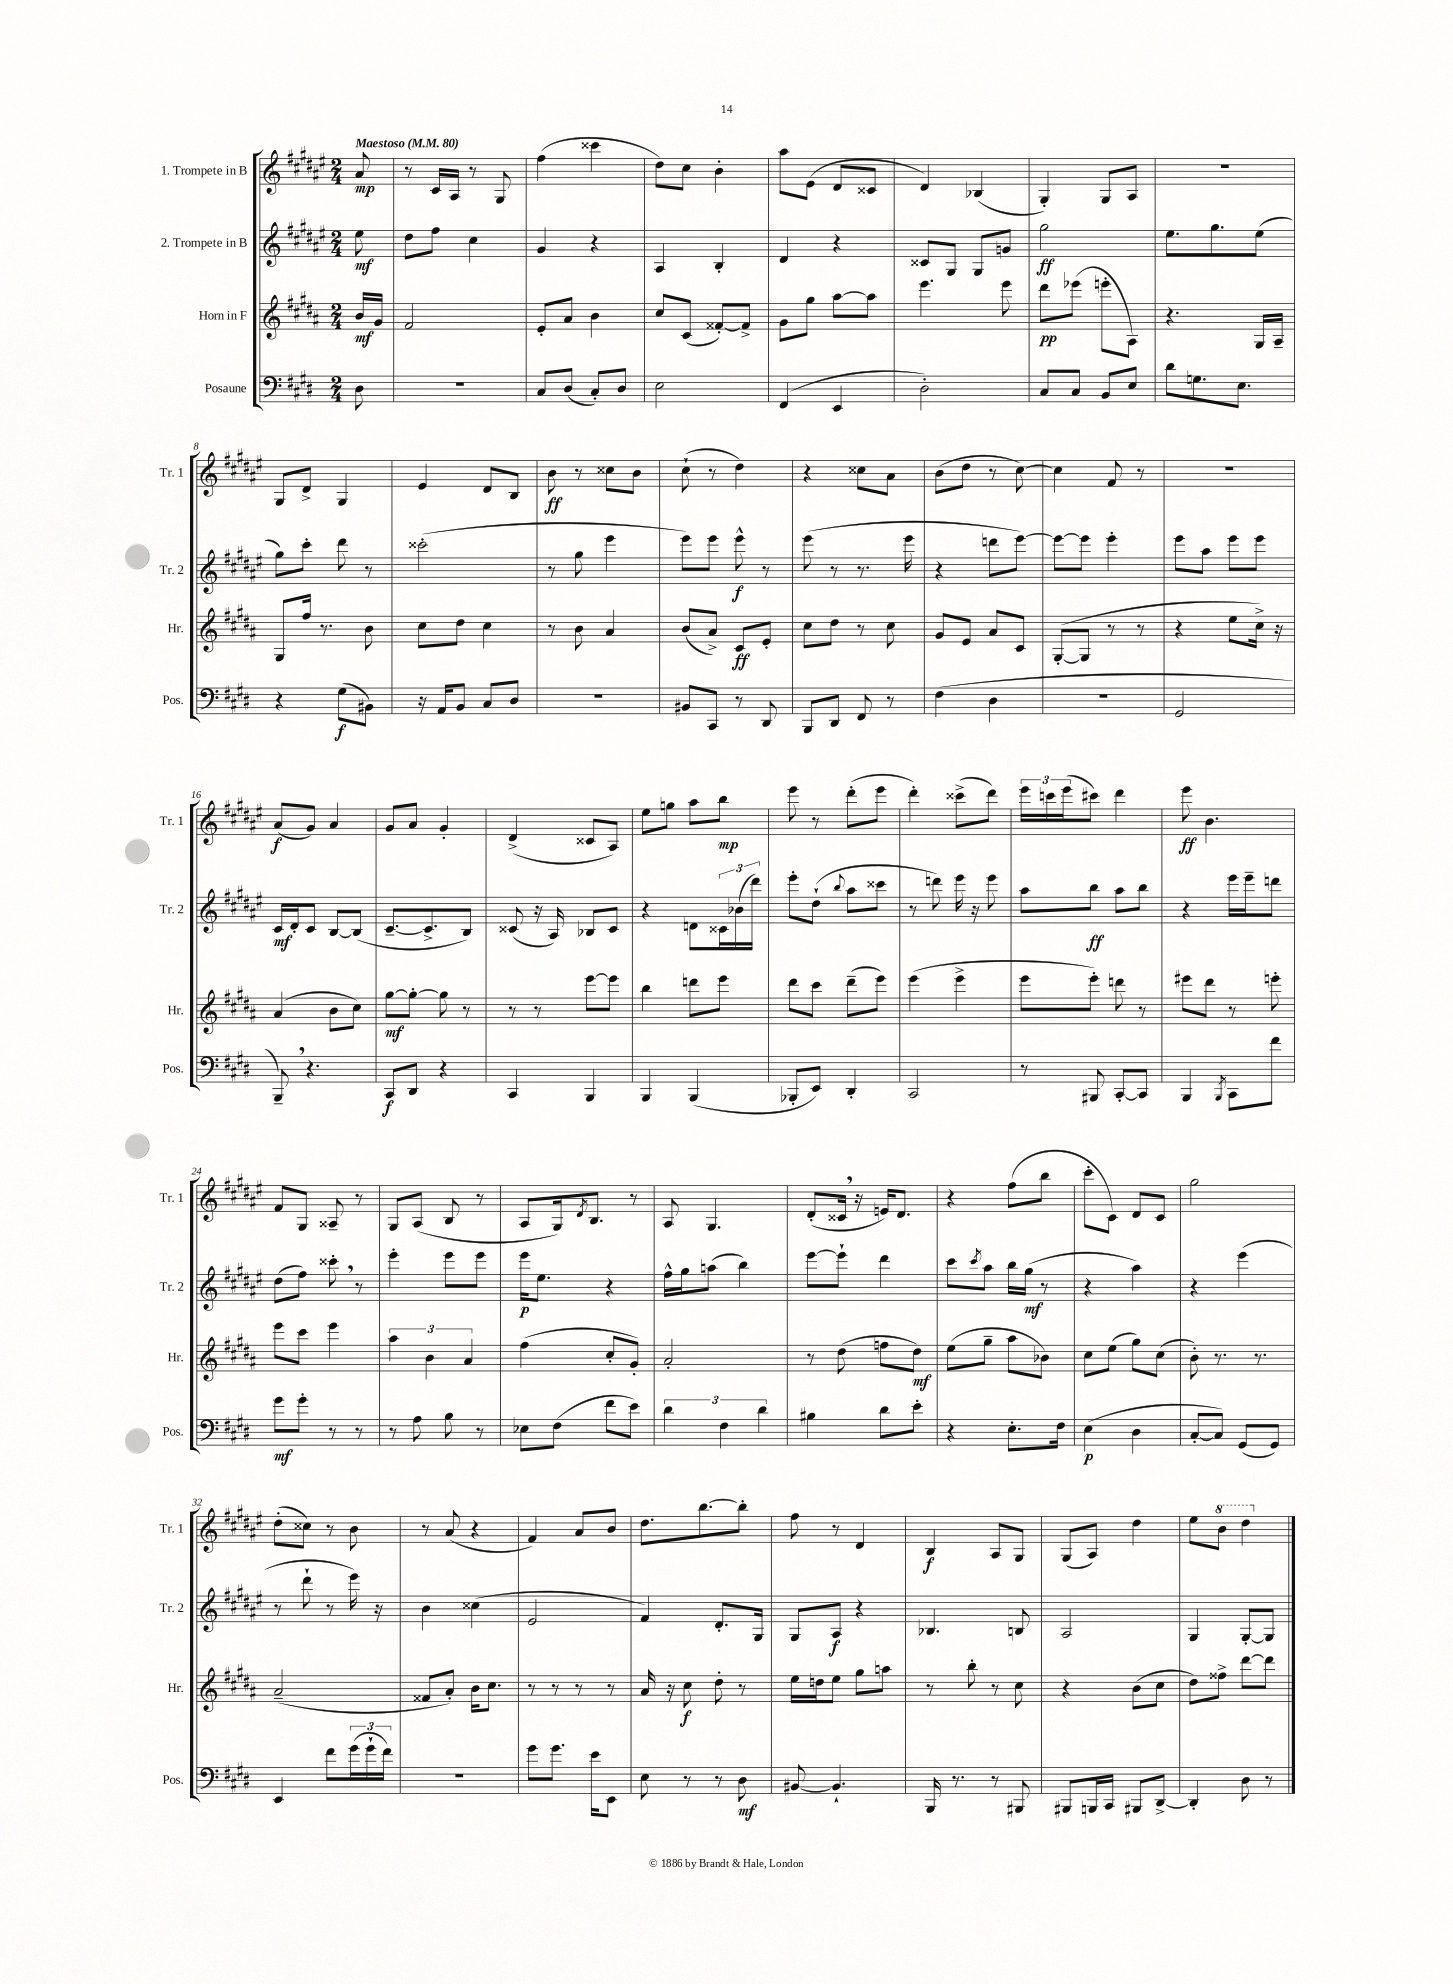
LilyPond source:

<<
\new StaffGroup <<
\new Staff = "s0" \with { instrumentName = "1. Trompete in B" shortInstrumentName = "Tr. 1" } {
    \clef treble \key fis \major \numericTimeSignature \time 2/4 \partial 8 \tempo "Maestoso" 4 = 80
    ais'8\mp |
    r8 cis'16 ais16 r8 gis8 |
    fis''4( cisis'''4 |
    dis''8) cis''8 b'4-. |
    ais''8 eis'8( dis'8 cisis'8 |
    dis'4) bes4( |
    gis4-.) gis8 ais8 |
    r2 |
    gis8 dis'8-> gis4 |
    eis'4 dis'8 b8 |
    b'8\ff r8 cisis''8 b'8 |
    cis''8-!( r8 dis''4) |
    r4 cisis''8 ais'8 |
    b'8( dis''8 r8 cis''8~) |
    cis''4 fis'8 r8 |
    R2 |
    ais'8\f( gis'8) ais'4 |
    gis'8 ais'8 gis'4-. |
    dis'4->( cisis'8 ais8) |
    eis''8 g''8 ais''8 b''8\mp |
    eis'''8 r8 dis'''8-.( eis'''8 |
    dis'''4-.) cisis'''8->( dis'''8) |
    \tuplet 3/2 { eis'''16 c'''16 eis'''16( } cis'''8) dis'''4 |
    eis'''8\ff b'4. |
    fis'8 gis8 aisis8-- r8 |
    gis8 ais8( b8 r8 |
    ais8 gis16) \acciaccatura { dis'8 } b8. r8 |
    ais8 gis4. |
    dis'8-.( cisis'16 \breathe r16 e'16) dis'8. |
    r4 fis''8( b''8 |
    cis'''8-. cis'8) dis'8 cis'8 |
    gis''2 |
    dis''8-.( cisis''8) r8 b'8 |
    r8 ais'8( r4 |
    fis'4) ais'8 b'8 |
    dis''8. b''8.~ b''8-. |
    fis''8 r8 dis'4 |
    b4\f ais8 gis8 |
    gis8( ais8) dis''4 |
    eis''8 \ottava #1 b''8 dis'''4 \ottava #0 \bar "|." |
}
\new Staff = "s1" \with { instrumentName = "2. Trompete in B" shortInstrumentName = "Tr. 2" } {
    \clef treble \key fis \major \numericTimeSignature \time 2/4 \partial 8
    eis''8\mf |
    dis''8 fis''8 cis''4 |
    gis'4 r4 |
    ais4 b4-. |
    dis'4 r4 |
    cisis'8 gis8 gis8 g'8 |
    gis''2\ff |
    eis''8. gis''8. eis''8( |
    gis''8) cis'''8-. dis'''8 r8 |
    cisis'''2-.( |
    r8 gis''8 eis'''4 |
    eis'''8) eis'''8 eis'''8-^\f r8 |
    eis'''8( r8 r8. eis'''16 |
    r4 d'''8 eis'''8~) |
    eis'''8~ eis'''8 eis'''4-. |
    eis'''8 ais''8 eis'''8 eis'''8 |
    cis'16\mf dis'16-. cis'8 b8~ b8( |
    cis'8.~-- cis'8.-> b8) |
    cisis'8( r16 ais16) bes8 cisis'8 |
    r4 d'8 \tuplet 3/2 { cisis'16 bes'16( dis'''16) } |
    eis'''8-. dis''8-!( \appoggiatura { b''8 } ais''8 cisis'''8 |
    r8 d'''8) eis'''16 r16 eis'''8 |
    ais''8 b''8\ff ais''8 b''8 |
    r4 eis'''16 eis'''16-- d'''8 |
    dis''8( fis''8) cisis'''8-. \breathe r8 |
    eis'''4-. eis'''8 eis'''8 |
    eis'''16\p eis''8. r4 |
    fis''16-^ gis''16 a''8( b''4) |
    eis'''8~ eis'''8-! dis'''4 |
    cis'''8 \acciaccatura { cis'''8 } ais''8 b''16 gis''16\mf( r8 |
    r4 ais''4) |
    r4 eis'''4( |
    r8 dis'''8-! r8 eis'''16) r16 |
    b'4 cisis''4( |
    eis'2 |
    fis'4) dis'8.-. gis16 |
    gis8 ais8\f r4 |
    bes4. b8 |
    ais2 |
    gis4 gis8~-. gis8 \bar "|." |
}
\new Staff = "s2" \with { instrumentName = "Horn in F" shortInstrumentName = "Hr." } {
    \clef treble \key b \major \numericTimeSignature \time 2/4 \partial 8
    b'16\mf gis'16 |
    fis'2 |
    e'8-. ais'8 b'4 |
    cis''8 cis'8( fisis'8~-.) fisis'8-> |
    gis'8 gis''8 ais''8~ ais''8 |
    e'''4. e'''8 |
    dis'''8\pp ees'''8( e'''8-. ais8) |
    r4. gis16 ais16-- |
    gis8 fis''16 r8. b'8 |
    cis''8 dis''8 cis''4 |
    r8 b'8 ais'4 |
    b'8( ais'8->) cis'8\ff e'8-. |
    cis''8 dis''8 r8 cis''8 |
    gis'8 e'8 ais'8 cis'8 |
    gis8~-.( gis8 r8 r8 |
    r4 e''8 cis''16->) r16 |
    ais'4( b'8 cis''8) |
    gis''8~\mf gis''8~-. gis''8 r8 |
    r8 r8 e'''8~ e'''8 |
    b''4 d'''8 e'''8 |
    dis'''8 cis'''8 dis'''8--( e'''8) |
    e'''4( e'''4-> |
    e'''8 e'''8-.) d'''8 r8 |
    eis'''8 dis'''8 r8 e'''8-. |
    e'''8 cis'''8 e'''4 |
    \tuplet 3/2 { ais''4 b'4 ais'4 } |
    fis''4( cis''8-. gis'8-.) |
    ais'2-. |
    r8 dis''8( f''8 dis''8\mf) |
    e''8( gis''8-- ais''8 bes'8) |
    cis''8 e''8( gis''8) cis''8( |
    b'8-.) r8. r8. |
    ais'2--( |
    fisis'8 ais'8-.) b'16 cis''8. |
    r8 r8 r8 r8 |
    ais'16 r16 cis''8\f dis''8-. r8 |
    e''16 d''16 e''8 gis''8 a''8 |
    r8 b''8-. r8 cis''8 |
    r4 b'8( cis''8 |
    dis''8) fisis''8-> dis'''8~ dis'''8 \bar "|." |
}
\new Staff = "s3" \with { instrumentName = "Posaune" shortInstrumentName = "Pos." } {
    \clef bass \key e \major \numericTimeSignature \time 2/4 \partial 8
    dis8 |
    R2 |
    cis8 dis8( cis8-.) dis8 |
    e2 |
    fis,4( e,4 |
    dis2-.) |
    cis8 cis8 b,8 e8 |
    dis'8 g8. e8. |
    r4 gis8\f( bis,8) |
    r16 a,16 b,8 cis8 dis8 |
    r2 |
    bis,8 cis,8 r8 dis,8 |
    b,,8 dis,8 fis,8 r8 |
    fis4( dis4 |
    r2 |
    gis,2 |
    b,,8--) \breathe r4. |
    cis,8\f dis,8 r4 |
    cis,4 b,,4 |
    b,,4 b,,4( |
    bes,,8-. e,8) dis,4-. |
    cis,2 |
    r8 bis,,8 cis,8~-. cis,8 |
    b,,4 \acciaccatura { b,,8 } cis,8 fis'8 |
    gis'8\mf gis'8-. r8 r8 |
    r8 a8 b8 r8 |
    ees8 fis8( fis'8 e'8) |
    \tuplet 3/2 { dis'4 fis4 dis'4 } |
    bis4 dis'8 e'8-. |
    r4 e8.-. fis16 |
    e4\p( dis4 |
    cis8~-. cis8) gis,8( gis,8) |
    e,4 fis'8 \tuplet 3/2 { gis'16( gis'16-! fis'16) } |
    r2 |
    gis'8 gis'8. e'16 e,8 |
    e8 r8 r8 dis8\mf |
    bis,8~ bis,4.-! |
    b,,16 r8. r8 bis,,8 |
    bis,,8 b,,16 cis,16 bis,,8 dis,8~-> |
    dis,4-. dis8 r8 \bar "|." |
}
>>
>>
